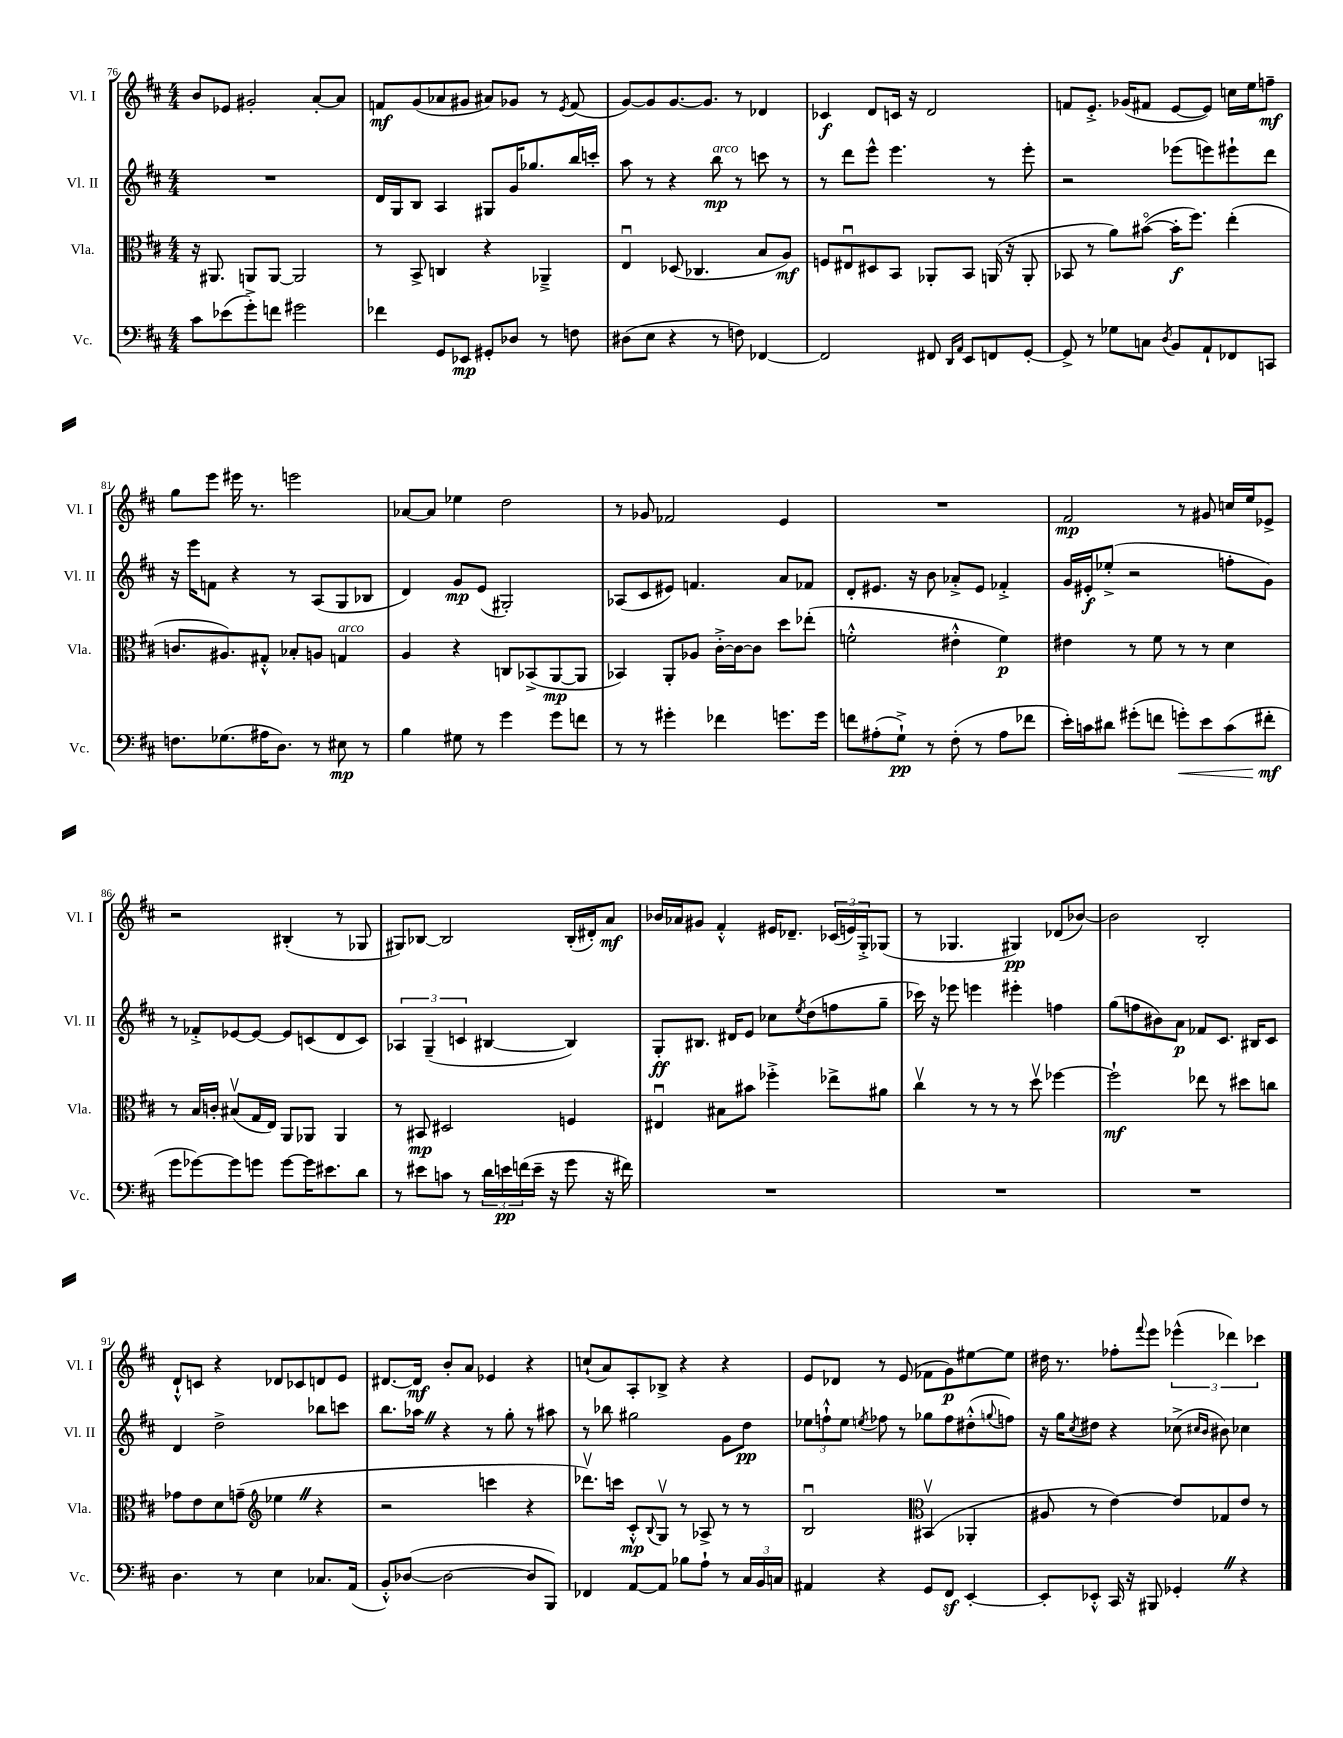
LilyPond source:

<<
\new StaffGroup <<
\new Staff = "s0" \with { instrumentName = "Vl. I" shortInstrumentName = "Vl. I" } {
    \clef treble \key d \major \numericTimeSignature \time 4/4
    b'8 ees'8 gis'2-. a'8~-. a'8 |
    f'8\mf g'8( aes'8 gis'8 ais'8) ges'8 r8 \acciaccatura { e'8 } f'8( |
    g'8~) g'8 g'8.~ g'8. r8 des'4 |
    ces'4\f d'8 c'16 r16 d'2 |
    f'8 e'8.-.-> ges'16( fis'8 e'8~ e'8) c''16 e''16 f''8--\mf |
    g''8 e'''8 eis'''16 r8. e'''2 |
    aes'8~ aes'8 ees''4 d''2 |
    r8 ges'8 fes'2 e'4 |
    R1 |
    fis'2\mp r8 gis'8 c''16 e''16 ees'8-> |
    r2 bis4-.( r8 ges8 |
    gis8) bes8~ bes2 bes16-.( dis'16-.) a'8\mf |
    bes'16 aes'16 gis'8 fis'4-.-^ eis'16 des'8.-- \tuplet 3/2 { ces'16( e'16) g16-.-> } ges8( |
    r8 ges4. gis4\pp) des'8( bes'8~) |
    bes'2 b2-. |
    d'8-!-^ c'8 r4 des'8 ces'8 d'8 e'8 |
    dis'8.~ dis'16\mf b'8-. a'8 ees'4 r4 |
    c''8-!( a'8) a8-. bes8-> r4 r4 |
    e'8 des'8 r8 e'8( fes'8 g'8\p) eis''8~ eis''8 |
    dis''16 r8. fes''8-. \appoggiatura { fis'''8 } e'''8 \tuplet 3/2 { ees'''4-^( des'''4) ces'''4 } \bar "|." |
}
\new Staff = "s1" \with { instrumentName = "Vl. II" shortInstrumentName = "Vl. II" } {
    \clef treble \key d \major \numericTimeSignature \time 4/4
    R1 |
    d'16 g16 b8 a4 gis8 g'16 ges''8. b''16 c'''16-. |
    a''8 r8 r4 b''8\mp^\markup { \italic "arco" } r8 c'''8 r8 |
    r8 d'''8 e'''8-^ e'''4. r8 e'''8-. |
    r2 ees'''8( e'''8) eis'''8-! d'''8 |
    r16 e'''16 f'8 r4 r8 a8( g8 bes8 |
    d'4) g'8\mp e'8( gis2-.) |
    aes8( cis'8 eis'8) f'4. a'8 fes'8 |
    d'8-. eis'8. r16 b'8 aes'8-.-> eis'8 fes'4-.-> |
    g'16 eis'16-.\f ees''8-.->( r2 f''8-. g'8) |
    r8 fes'8-.-> ees'8~ ees'8~ ees'8 c'8( d'8 c'8) |
    \tuplet 3/2 { aes4 g4--( c'4 } bis4~ bis4) |
    g8-.\ff bis8. dis'16 e'8 ces''8 \acciaccatura { e''8 } d''8( f''8 g''8-- |
    ces'''16) r16 ees'''8 e'''4 eis'''4-. f''4 |
    g''8( f''8 bis'8) a'8\p fes'8 cis'8. bis16 cis'8 |
    d'4 d''2-> bes''8 c'''8 |
    b''8. aes''16 \once \override BreathingSign.text = \markup { \musicglyph "scripts.caesura.straight" } \breathe r4 r8 g''8-. r8 ais''8 |
    r8 bes''8 gis''2 g'8 d''8\pp |
    \tuplet 3/2 { ees''8 f''8-!-^ ees''8 } \acciaccatura { e''8 } fes''8 r8 ges''8 fes''8 dis''8-.-^( \appoggiatura { g''8 } f''8) |
    r16 g''16 \acciaccatura { cis''8 } dis''8 r4 ces''8->( \grace { cis''16 b'16 } bis'8) ces''4 \bar "|." |
}
\new Staff = "s2" \with { instrumentName = "Vla." shortInstrumentName = "Vla." } {
    \clef alto \key d \major \numericTimeSignature \time 4/4
    r16 ais,8. a,8 a,8~ a,2 |
    r8 b,8-> c4 r4 aes,4---> |
    e4\downbow des8( ces4. b8 a8\mf) |
    f8 eis8\downbow dis8 b,8 aes,8-. b,8 a,16( r16 a,8-. |
    bes,8 r8 a'8) bis'8~\flageolet( bis'16-.\f fis''8.) e''4-.( |
    c'8. ais8.) gis8-.-^ bes8-. a8 g4^\markup { \italic "arco" } |
    a4 r4 c8 bes,8->( a,8~\mp a,8 |
    bes,4) a,8-. aes8 cis'16~-.-> cis'16~ cis'8 d''8 ees''8-.( |
    f'2-.-^ eis'4-.-^ f'4\p) |
    eis'4 r8 fis'8 r8 r8 d'4 |
    r8 b16 c'16-. bis8\upbow( g16 e16) a,8 aes,8 aes,4 |
    r8 bis,8\mp dis2 f4 |
    eis4\downbow bis8 bis'8 fes''4-.-> ees''8-> ais'8 |
    cis''4\upbow r8 r8 r8 d''8\upbow fes''4~ |
    fes''2-!\mf ees''8 r8 dis''8 c''8 |
    ges'8 e'8 d'8 g'8--( \clef treble ees''4 \once \override BreathingSign.text = \markup { \musicglyph "scripts.caesura.straight" } \breathe r4 |
    r2 c'''4 r4 |
    des'''8.\upbow) c'''16 cis'8-.-^\mp \appoggiatura { b8 } g8\upbow r8 aes8-> r8 r8 |
    b2\downbow \clef alto bis,4\upbow( aes,4-. |
    ais8 r8 e'4~) e'8 ges8 e'8 r8 \bar "|." |
}
\new Staff = "s3" \with { instrumentName = "Vc." shortInstrumentName = "Vc." } {
    \clef bass \key d \major \numericTimeSignature \time 4/4
    cis'8 ees'8( g'8-.->) f'8 gis'2 |
    fes'4 g,8 ees,8\mp gis,8-. des8 r8 f8 |
    dis8( e8 r4 r8 f8) fes,4~ |
    fes,2 fis,8 \grace { d,16 a,16 } e,8 f,8 g,8~-. |
    g,8-> r8 ges8 c8 \acciaccatura { d8 } b,8 a,8-! fes,8 c,8 |
    f8. ges8.( ais16 d8.) r8 eis8\mp r8 |
    b4 gis8 r8 g'4 g'8 f'8 |
    r8 r8 gis'4-. fes'4 g'8. g'16 |
    f'8 ais8-.( g8-!->\pp) r8 fis8-.( r8 ais8 fes'8 |
    e'16-.) c'16 dis'8 gis'8-.( f'8 g'8-.\<) e'8 c'8( fis'8-.\mf\! |
    g'8 ges'8~) ges'8 g'8 g'8~ g'16 eis'8. d'8 |
    r8 eis'8 c'8 r8 \tuplet 3/2 { d'16 e'16\pp f'16( } e'16-- r16 g'8 r16 fis'16) |
    R1 |
    R1 |
    R1 |
    d4. r8 e4 ces8. a,16( |
    b,8-.-^) des8~( des2~ des8 b,,8) |
    fes,4 a,8~ a,8 bes8 a8-! r8 \tuplet 3/2 { cis16 b,16 c16 } |
    ais,4 r4 g,8 fis,8\sf e,4~-. |
    e,8-. ees,8-.-^ cis,16 r16 bis,,8 ges,4-. \once \override BreathingSign.text = \markup { \musicglyph "scripts.caesura.straight" } \breathe r4 \bar "|." |
}
>>
>>
\layout { \context { \Score currentBarNumber = #76 } }
